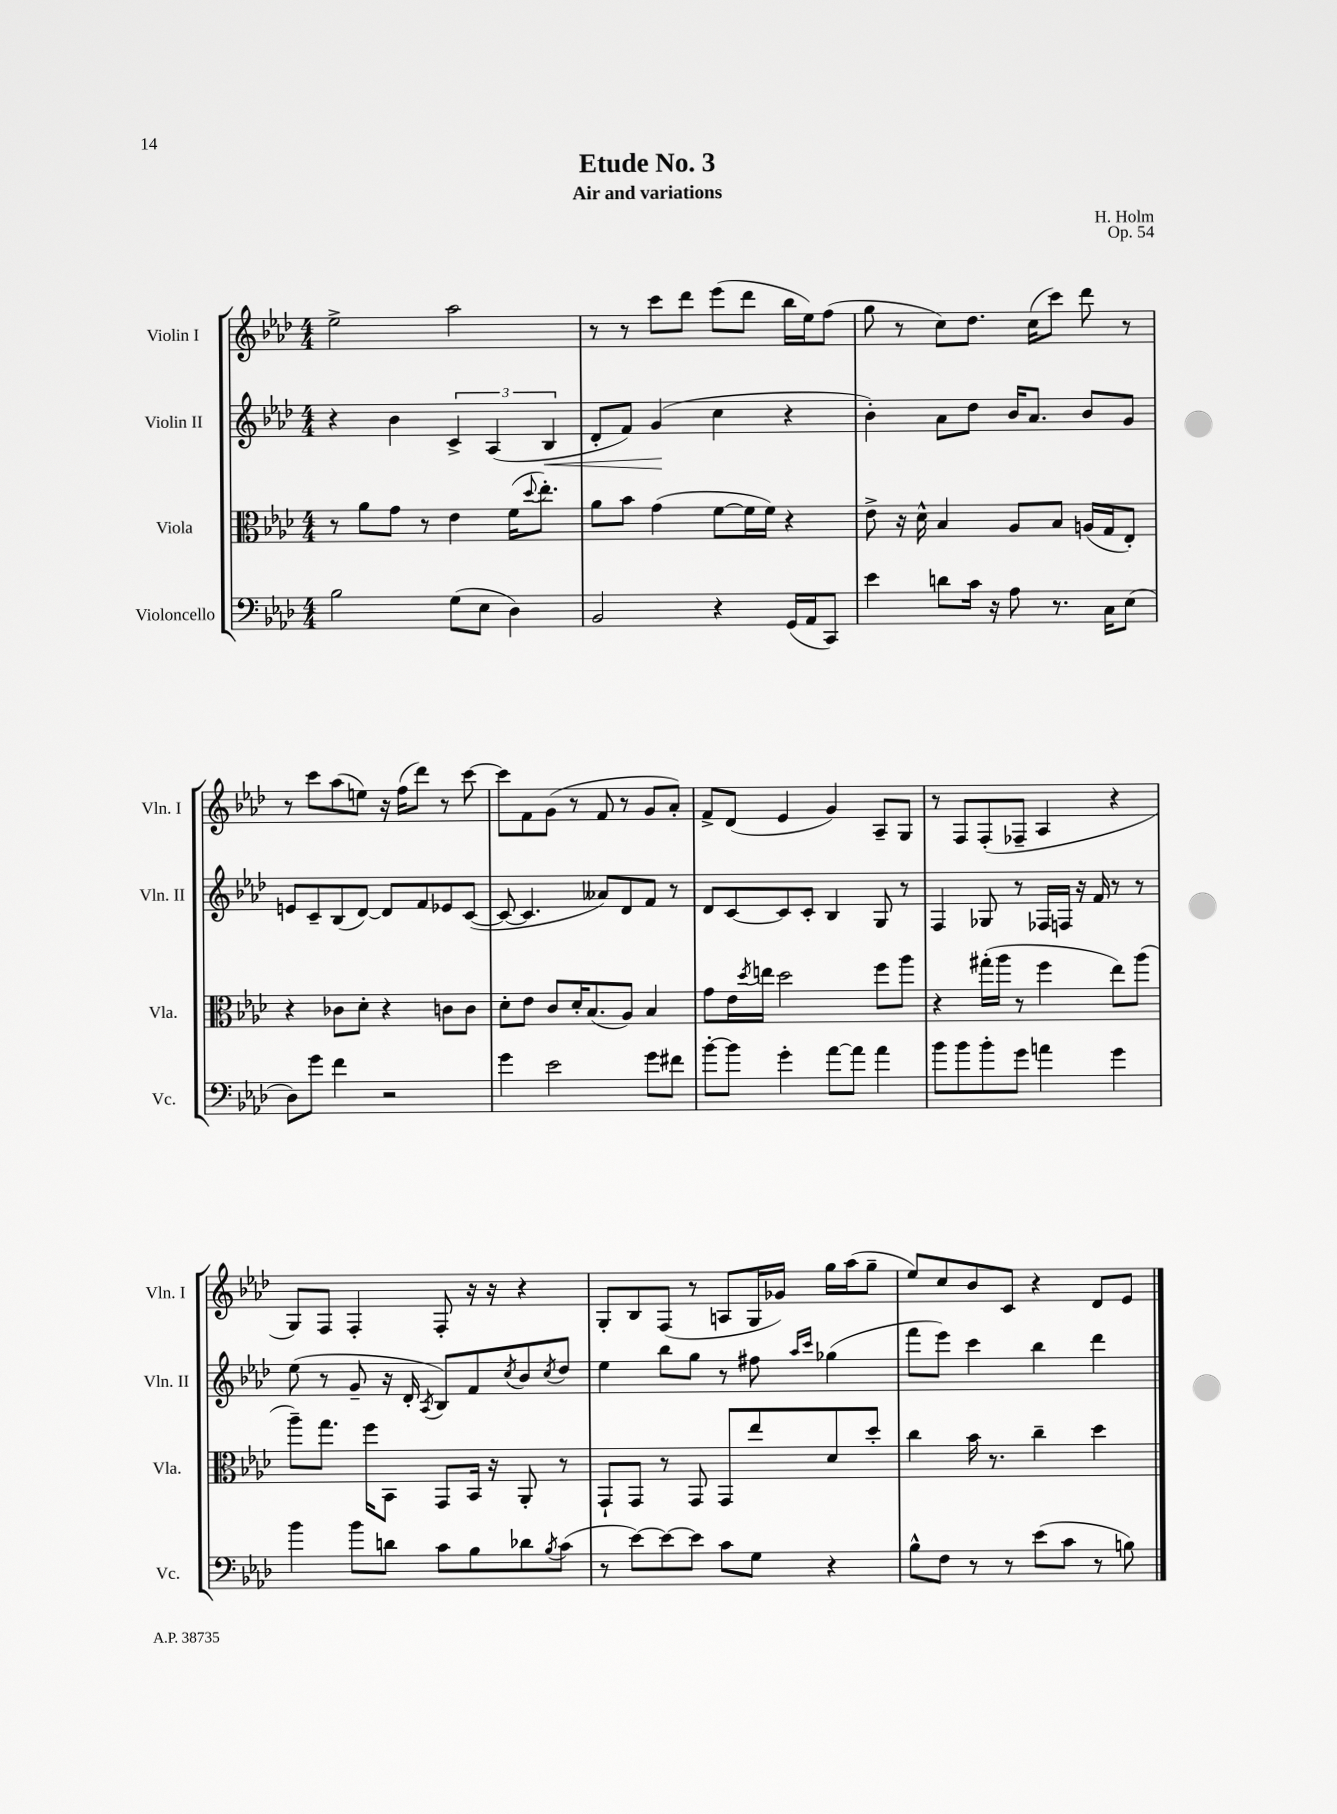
\header { title = "Etude No. 3" composer = "H. Holm" subtitle = "Air and variations" opus = "Op. 54" }
<<
\new StaffGroup <<
\new Staff = "s0" \with { instrumentName = "Violin I" shortInstrumentName = "Vln. I" } {
    \clef treble \key aes \major \numericTimeSignature \time 4/4
    ees''2-> aes''2 |
    r8 r8 c'''8 des'''8 ees'''8( des'''8 bes''16 ees''16) f''8( |
    g''8 r8 c''8) des''8. c''16( c'''8) des'''8 r8 |
    r8 c'''8 aes''8( e''8) r16 f''16( des'''8) r8 c'''8~ |
    c'''8 f'8 g'8( r8 f'8 r8 g'8 aes'8-.) |
    f'8-> des'8( ees'4 g'4) aes8-- g8 |
    r8 f8 f8-.( fes8-- aes4 r4 |
    g8) f8 f4-. f8-. r16 r16 r4 |
    g8-. bes8 f8( r8 a8 g16 ges'16) g''16 aes''16( g''8-- |
    ees''8) c''8 bes'8 c'8 r4 des'8 ees'8 \bar "|." |
}
\new Staff = "s1" \with { instrumentName = "Violin II" shortInstrumentName = "Vln. II" } {
    \clef treble \key aes \major \numericTimeSignature \time 4/4
    r4 bes'4 \tuplet 3/2 { c'4-> aes4( bes4\< } |
    des'8-. f'8) g'4\!( c''4 r4 |
    bes'4-.) aes'8 des''8 bes'16 aes'8. bes'8 g'8 |
    e'8 c'8-- bes8( des'8~) des'8 f'8 ees'8 c'8~( |
    c'8~ c'4. aeses'8) des'8 f'8 r8 |
    des'8 c'8~ c'8 c'8-. bes4 g8 r8 |
    f4 ges8 r8 fes16 f16 r16 f'16 r8 r8 |
    ees''8( r8 g'8-- r16 des'16-. \acciaccatura { aes8 } bes8) f'8 \acciaccatura { c''8 } bes'8 \acciaccatura { c''8 } des''8 |
    ees''4 bes''8 g''8 r8 fis''8 \grace { aes''16 c'''16 } ges''4( |
    f'''8 ees'''8) c'''4 bes''4 des'''4 \bar "|." |
}
\new Staff = "s2" \with { instrumentName = "Viola" shortInstrumentName = "Vla." } {
    \clef alto \key aes \major \numericTimeSignature \time 4/4
    r8 aes'8 g'8 r8 ees'4 f'16( \appoggiatura { des''8 } ees''8.-.) |
    aes'8 bes'8 g'4( f'8~ f'16 f'16) r4 |
    ees'8-> r16 des'16-^ bes4 aes8 bes8 a16( g16 ees8-.) |
    r4 ces'8 des'8-. r4 c'8 c'8 |
    des'8-. ees'8 c'8 des'16-. bes8.( aes8) bes4 |
    g'8 ees'16 \acciaccatura { des''8 } e''16 des''2 f''8 aes''8 |
    r4 gis''16-.( aes''16 r8 f''4 ees''8) aes''8( |
    aes''8--) g''8. f''16 bes,8 g,8 bes,16 r16 aes,8-. r8 |
    g,8-! g,8 r8 g,8 g,8 ees''8 des'8 des''8-. |
    c''4 bes'16 r8. c''4-- des''4 \bar "|." |
}
\new Staff = "s3" \with { instrumentName = "Violoncello" shortInstrumentName = "Vc." } {
    \clef bass \key aes \major \numericTimeSignature \time 4/4
    bes2 g8( ees8 des4) |
    bes,2 r4 g,16( aes,16 c,8) |
    ees'4 d'8 c'16 r16 aes8 r8. c16 ees8( |
    des8) g'8 f'4 r2 |
    g'4 ees'2 g'8 fis'8 |
    bes'8~-. bes'8 g'4-. aes'8~ aes'8 aes'4 |
    bes'8 bes'8 bes'8-. g'8 a'4 g'4 |
    bes'4 bes'8 d'8 c'8 bes8 des'8 \acciaccatura { bes8 } c'8( |
    r8 ees'8~) ees'8~ ees'8 c'8 g8 r4 |
    bes8-^ f8 r8 r8 ees'8( c'8 r8 b8) \bar "|." |
}
>>
>>
\layout { \context { \Score \remove "Bar_number_engraver" } }
